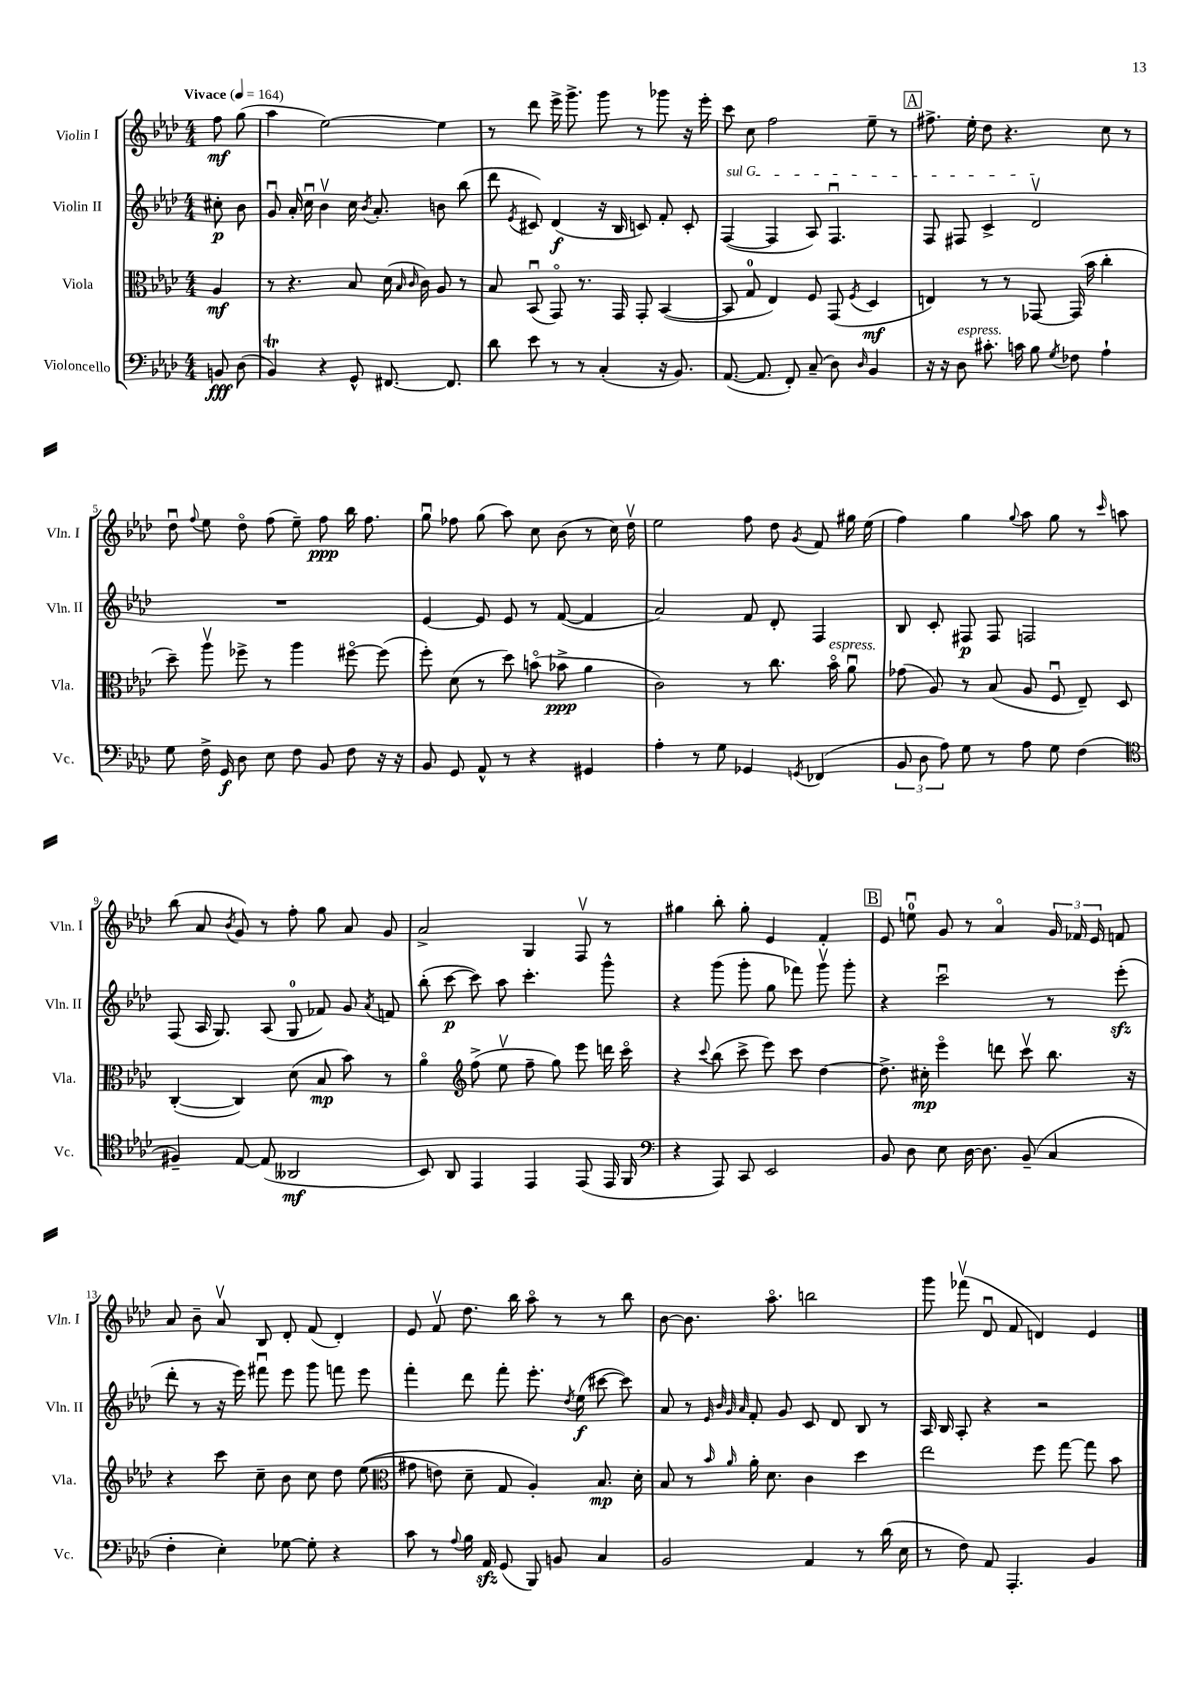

**kern	**kern	**kern	**kern
*staff4	*staff3	*staff2	*staff1
*clefF4	*clefC3	*clefG2	*clefG2
*k[b-e-a-d-]	*k[b-e-a-d-]	*k[b-e-a-d-]	*k[b-e-a-d-]
*M4/4	*M4/4	*M4/4	*M4/4
*MM164	*MM164	*MM164	*MM164
8BB	4A-	8cc#'	8ff
(8D-	.	8b-	(8gg
=	=	=	=
4BB-)	8r	8gu	4aa-
.	4.r	16a-'	.
.	.	16ccu	.
4r	.	4b-v	[2ee-)
8GG^^	8B-	16cc	.
.	.	8qb-	.
.	.	8.a-'	.
[8.FF#	(16d-	.	.
.	16qqB-	.	.
.	16qqc	.	.
.	16c)	.	.
.	8A-	8b	4ee-]
8.FF#]	.	.	.
.	8r	(8bb-	.
=	=	=	=
8d-	8B-	8ddd-	8r
.	.	8qe-	.
8e-	(8BB-u	8c#)	8ddd-
8r	8GGo)	(4d-	16eee-^
.	.	.	8.ggg^
8r	8.r	.	.
(4C'	.	16r	8ggg
.	16GG	16B-	.
.	8GG'	8c)	8r
16r	([4BB-	8f'	8ggg-
8.BB-)	.	.	.
.	.	8c'	16r
.	.	.	16eee-'
=	=	=	=
([8.AA-	8BB-]	([4F	8ccc
.	8G	.	8cc
8.AA-]	.	.	.
.	4E-)	4F]	2ff
8FF')	.	.	.
(8C~	8F	8A-)	.
8D-)	(8GG	4.Fu	.
16qqD-	8qF	.	.
4BB-	4D-	.	8ee-~
.	.	.	8r
=	=	=	=
16r	4E)	8F	8.ff#^
16r	.	.	.
8D-	.	8F#	.
.	.	.	16ee-'
8.c#'	8r	4c^	8dd-
.	8r	.	4.r
16c	.	.	.
8B-	[8GG-	2d-v	.
8qG	.	.	.
8F-	(16GG-]	.	.
.	16b-	.	.
4A-`	4cc'	.	8cc
.	.	.	8r
=	=	=	=
8G	8dd-~)	1r	8dd-u
.	.	.	8qqff
16F^	8aa-v	.	8ee-
16GG	.	.	.
8D-	8ff-^	.	8dd-o
8E-	8r	.	(8ff
8F	4aa-	.	8ee-~)
8BB-	.	.	8ff
8F	[8ff#o	.	16bb-
.	.	.	8.ff
16r	(8ff#]	.	.
16r	.	.	.
=	=	=	=
8BB-	8ff')	[4e-	8ggu
8GG	(8d-	.	8ff-
8AA-^^	8r	8e-]	(8gg
8r	8dd-)	8e-	8aa-)
4r	(8bo	8r	8cc
.	8b-^	([8f	(8b-
4GG#	4a-	4f]	8r
.	.	.	16cc)
.	.	.	16dd-v
=	=	=	=
4A-'	2c)	2a-)	2ee-
8r	.	.	.
8G	.	.	.
4GG-	8r	8f	8ff
.	8.cc	8d-'	8dd-
8qGG	.	.	8qg
(4FF-	.	4F	8f
.	16b-o	.	.
.	8a-u	.	16gg#
.	.	.	(16ee-
=	=	=	=
12BB-	(8g-	8B-	4ff)
12D-	.	.	.
.	8A-)	8c'	.
12A-)	.	.	.
8G	8r	8F#	4gg
8r	(8B-	8F#	.
.	.	.	8qqgg
8A-	8A-	2F	8aa-
8G	8Fu	.	8gg
(4F	8E-~)	.	8r
.	.	.	16qqccc
.	8D-	.	8aa
=	=	=	=
*clefC4	*	*	*
4F#~)	([4C'	(8F	(8bb-
.	.	16A-	8a-
.	.	8.G)	.
.	.	.	8qb-
[8E-	4C])	.	8g)
(8E-]	.	(8A-	8r
2AA--	(8d-	8G	8ff'
.	8B-	8f-)	8gg
.	8b-)	8g	8a-
.	.	8qa-	.
.	8r	8f	8g
=	=	=	=
8BB-)	4a-o	(8bb-'	2a-^
8AA-	.	[8ccc	.
*	*clefG2	*	*
4EE-	(8ff^	8ccc])	.
.	8ee-v	8aa-	.
4EE-	8ff~	4.ccc'	4G
.	8gg)	.	.
(8EE-	8eee-	.	8Fv
16EE-	16ddd	8ggg^^	8r
16FF	16ccco	.	.
=	=	=	=
*clefF4	*	*	*
4r	4r	4r	4gg#
.	8qqccc	.	.
8AAA-)	(8bb-	(8ggg	8bb-'
8CC	8ccc^	8ggg'	8gg#'
2EE-	8eee-)	8gg	4e-
.	8ccc	8fff-)	.
.	[4dd-	8gggv	4f'
.	.	8ggg'	.
=	=	=	=
8BB-	8.dd-^]	4r	8e-
8D-	.	.	8eeu
.	16cc#'	.	.
8E-	4eee-o	2cccu	8g
[16D-	.	.	8r
8.D-]	.	.	.
.	8ddd	.	4a-o
(8BB-~	8cccv	.	.
4C	8.bb-	8r	24g
.	.	.	24f-
.	.	.	24e-
.	.	(8eee-'	8f
.	16r	.	.
=	=	=	=
4F'	4r	8ddd-'	8a-
.	.	8r	8b-~
4E-')	8ccc	16r	8a-v
.	.	16eee-)	.
.	8cc~	8fff#u	8B-
[8G-	8b-	8eee-	8d-'
8G-']	8cc	8ggg	(8f
4r	8dd-	8fff	4d-')
.	&((8ee-	8eee-	.
=	=	=	=
*	*clefC3	*	*
8c	8g#	4fff'	8e-
8r	8e)	.	8fv
8qqA-	.	.	.
16B-	8d-~	8ddd-	8.dd-
16AA-	.	.	.
(8GG	8G	8fff'	.
.	.	.	16bb-
8BBB-)	4A-'&)	8.eee-'	8aa-o
8BB	.	.	8r
.	.	8qdd-	.
.	.	(16ee-	.
4C	8.B-	[8ccc#	8r
.	.	8ccc#])	8bb-
.	16d-'	.	.
=	=	=	=
2BB-	8B-	8a-	[8b-
.	8r	8r	8.b-]
.	.	32qqe-	.
.	.	32qqb-	.
.	16qqb-	32qqg	.
.	16qqa-	32qqa-	.
.	16a-'	8f'	.
.	8.d-	.	8.aa-o
.	.	8g	.
4AA-	4c	8c	2bb
.	.	8d-	.
8r	4dd-	8B-	.
(16d-	.	8r	.
16E-	.	.	.
=	=	=	=
8r	2ee-	16A-	8ggg
.	.	16B-	.
8F)	.	8A-'	(8fff-v
8AA-	.	4r	8d-u
4.AAA-'	.	.	8f
.	8ff	2r	4d)
.	[8gg	.	.
4BB-	8gg]	.	4e-
.	8b-	.	.
==	==	==	==
*-	*-	*-	*-
